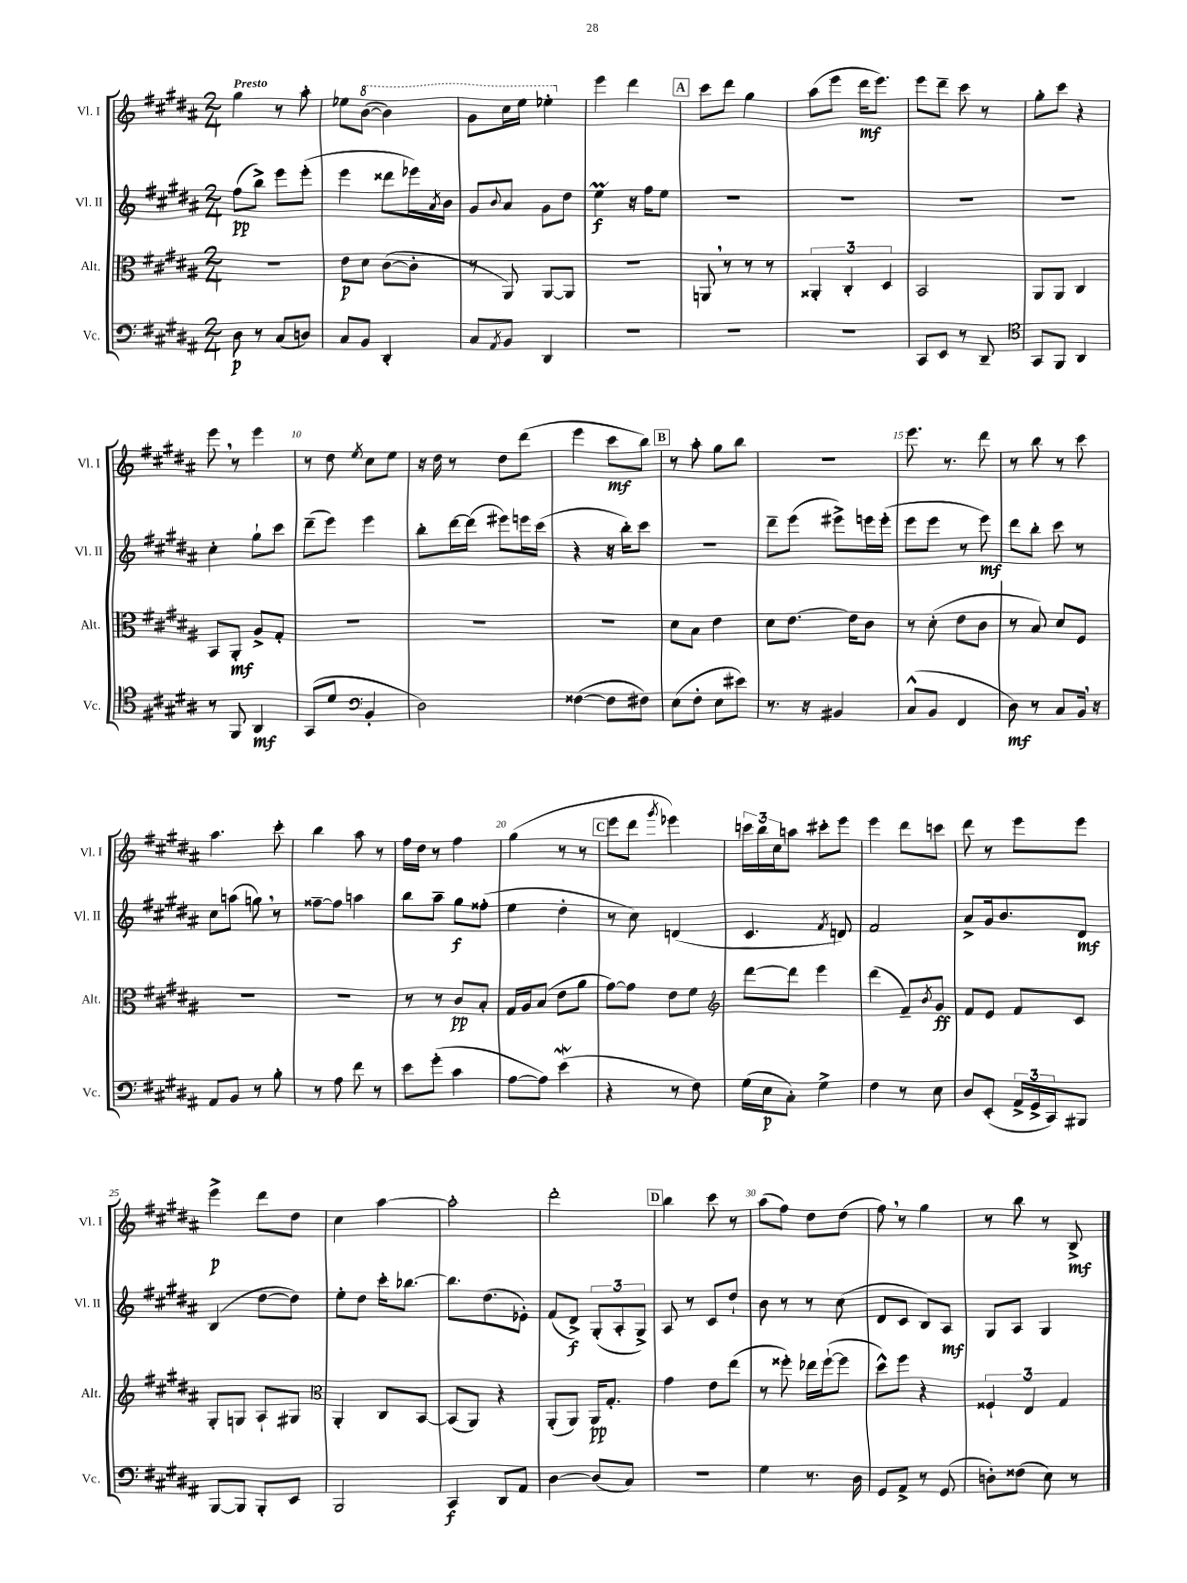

**kern	**kern	**kern	**kern
*staff4	*staff3	*staff2	*staff1
*clefF4	*clefC3	*clefG2	*clefG2
*k[f#c#g#d#a#]	*k[f#c#g#d#a#]	*k[f#c#g#d#a#]	*k[f#c#g#d#a#]
*M2/4	*M2/4	*M2/4	*M2/4
8D#\	2r	(8ff#\L	4gg#\
8r	.	8bb^\J)	.
(8C#/L	.	8eee\L	8r
8D/J)	.	(8eee'\J	8aa#'\
=	=	=	=
8C#/L	8e\L	4eee\	8ee-\L
8BB/J	8d#\J	.	([8bb\J
4DD#'/	([8c#\L	8ddd##\L	4bb\])
.	8c#'\]J	16eee-\L)	.
.	.	8qa#/	.
.	.	16b\JJ	.
=	=	=	=
8C#/L	8r	8g#/L	8gg#\L
8qAA#/	.	8qqb/	.
8BB/J	8AA#/)	8a#/J	16ccc#\L
.	.	.	16eee\JJ
4DD#/	[8AA#/L	8g#\L	4eee-'\
.	8AA#/]J	8dd#\J	.
=	=	=	=
2r	2r	4ee\	4eee\
.	.	16r	4ddd#\
.	.	16ff#\LK	.
.	.	8ee\J	.
=	=	=	=
2r	8AA/	2r	8ccc#\L
.	8r	.	8ddd#\J
.	8r	.	4gg#\
.	8r	.	.
=	=	=	=
2r	6AA##'/	2r	(8aa#\L
.	.	.	8eee\J
.	6C#'/	.	.
.	.	.	16ddd#\LK
.	.	.	8.eee\J)
.	6D#/	.	.
=	=	=	=
8CC#/L	2BB/	2r	8eee\L
8EE/J	.	.	8ddd#~\J
8r	.	.	8ccc#\
8DD#~/	.	.	8r
=	=	=	=
*clefC4	*	*	*
8GG#/L	8AA#/L	2r	8gg#'\L
8FF#/J	8AA#/J	.	8ccc#\J
4AA#/	4C#/	.	4r
=	=	=	=
8r	8BB/L	4cc#'\	8eee\
8FF#/	8AA#'/J	.	8r
4AA#/	8A#^/L	8gg#`\L	4eee\
.	8G#'/J	8ccc#\J	.
=	=	=	=
(8GG#/L	2r	(8ddd#~\L	8r
8d#/J	.	8eee\J)	8dd#\
*clefF4	*	*	*
.	.	.	8qee/
4BB'/	.	4eee\	8cc#\L
.	.	.	8ee\J
=	=	=	=
2D#\)	2r	8bb'\L	16r
.	.	.	16dd#\
.	.	[16ddd#\L	8r
.	.	(16ddd#\]JJ	.
.	.	8eee#\L)	8dd#\L
.	.	16eee\L	(8ddd#\J
.	.	(16ccc#\JJ	.
=	=	=	=
([4F##\	2r	4r	4eee\
8F##\]L	.	16r	8ccc#\L
.	.	16bb'\LK)	.
8F#\J)	.	8ccc#\J	8bb\J)
=	=	=	=
(8E\L	8d#\L	2r	8r
8F#'\J	8B\J	.	8aa#'\
8E\L	4e\	.	8gg#\L
8e#\J)	.	.	8bb\J
=	=	=	=
8.r	8d#\L	8ddd#~\L	2r
.	[8.e\J	(8eee\J	.
16r	.	.	.
4BB#/	.	8eee#^\L)	.
.	16e\]LK	.	.
.	8c#\J	16eee\L	.
.	.	(16eee'\JJ	.
=	=	=	=
(8C#^^/L	8r	8eee\L	8.eee\
8BB/J	(8d#'\	8eee\J	.
.	.	.	8.r
4FF#/	8e\L	8r	.
.	8c#\J	8eee\)	8ddd#\
=	=	=	=
8D#\)	8r	8ddd#\L	8r
8r	8B/)	8bb'\J	8bb\
8C#/L	8d#/L	8ccc#\	8r
16BB/Jk	8F#/J	8r	8ccc#\
16r	.	.	.
=	=	=	=
8AA#/L	2r	8cc#\L	4.aa#\
8BB/J	.	(8aa\J	.
8r	.	8gg\)	.
8B'\	.	8r	8ccc#'\
=	=	=	=
8r	2r	[8ff##~\L	4bb\
8A#\	.	8ff##\]J	.
8f#\	.	4aa\	8aa#\
8r	.	.	8r
=	=	=	=
8e\L	8r	8bb\L	16ff#\LL
.	.	.	16dd#\JJ
(8g#'\J	8r	8aa#~\J	8r
4c#\	8c#/L	8gg#\L	4ff#\
.	8B'/J	(8ff##'\J	.
=	=	=	=
[8A#\L	16G#/LL	4ee\	(4gg#\
.	16A#/J	.	.
8A#\]J)	(8B/J	.	.
(4e\	8e\L	4dd#'\	8r
.	8a#\J	.	8r
=	=	=	=
4r	[8g#\L)	8r	8eee\L
.	8g#\]J	8cc#\)	8ddd#\J
.	.	.	8qggg#/
8r	8e\L	(4d/	4eee-\)
8F#\)	8f#\J	.	.
=	=	=	=
*	*clefG2	*	*
(16G#\LL	[8ddd#\L	4.c#/	24ccc\LL
.	.	.	24bb\
16E\J	.	.	.
.	.	.	24cc#\J
8C#'\J)	8ddd#\]J	.	8aa\J
4G#^\	4eee\	.	8ccc#'\L
.	.	8qf#/	.
.	.	8d/)	8eee\J
=	=	=	=
4F#\	(4ddd#\	2f#/	4eee\
8r	8f#~/L)	.	8ddd#\L
.	8qb/	.	.
8E\	8g#/J	.	8ccc\J
=	=	=	=
8D#/L	8f#/L	8a#^/L	8ddd#\
(8EE'/J	8e/J	16g#/k	8r
.	.	8.b/	.
24AA#^/LL	8f#/L	.	8eee\L
24GG#^/	.	.	.
24CC#/J)	.	.	.
8BBB#/J	8c#/J	8d#/J	8eee\J
=	=	=	=
[8BBB/L	8G#'/L	(4B/	4eee^\
8BBB/]J	8G/J	.	.
8BBB'/L	8A#`/L	[8dd#\L	8ddd#\L
8EE/J	8G#/J	8dd#\]J)	8dd#\J
=	=	=	=
*	*clefC3	*	*
2BBB/	4AA#'/	8ee'\L	4cc#\
.	.	8dd#\J	.
.	8C#/L	16ccc#'\LK	[4aa#\
.	.	[8.bb-\J	.
.	[8BB/J	.	.
=	=	=	=
4CC#/	(8BB/]L	8.bb-\]L	2aa#'\]
.	8AA#/J)	.	.
.	.	(8.dd#\	.
8DD#/L	4r	.	.
8AA#/J	.	8e-'\J)	.
=	=	=	=
[4D#\	(8AA#'/L	(8f#/L	2ddd#'\
.	8AA#/J)	8d#^/J)	.
(8D#/]L	16AA#/LK	(12G#'/L	.
.	8.G#'/J	.	.
.	.	12A#'/	.
8C#/J)	.	.	.
.	.	12G#^/J)	.
=	=	=	=
2r	4g#\	8A#/	4bb\
.	.	8r	.
.	8e\L	8c#/L	8ccc#\
.	(8ee\J	8dd#`/J	8r
=	=	=	=
4G#\	8r	8b\	(8aa#\L
.	8ff##'\)	8r	8ff#\J)
8.r	16ee-\LL	8r	8dd#\L
.	([16ff##`\J	.	.
.	8ff##\]J	(8cc#\	(8dd#\J
16D#\	.	.	.
=	=	=	=
8GG#/L	8dd#^^\L)	8d#/L	8ff#\)
8AA#^/J	8ff#\J	8c#/J	8r
8r	4r	8B/L)	4gg#\
(8GG#/	.	8A#/J	.
=	=	=	=
8D'\L)	6F##`/	8G#/L	8r
(8F##\J	.	8A#/J	8bb\
.	6E/	.	.
8E\)	.	4G#/	8r
.	6G#/	.	.
8r	.	.	8B^/
==	==	==	==
*-	*-	*-	*-
